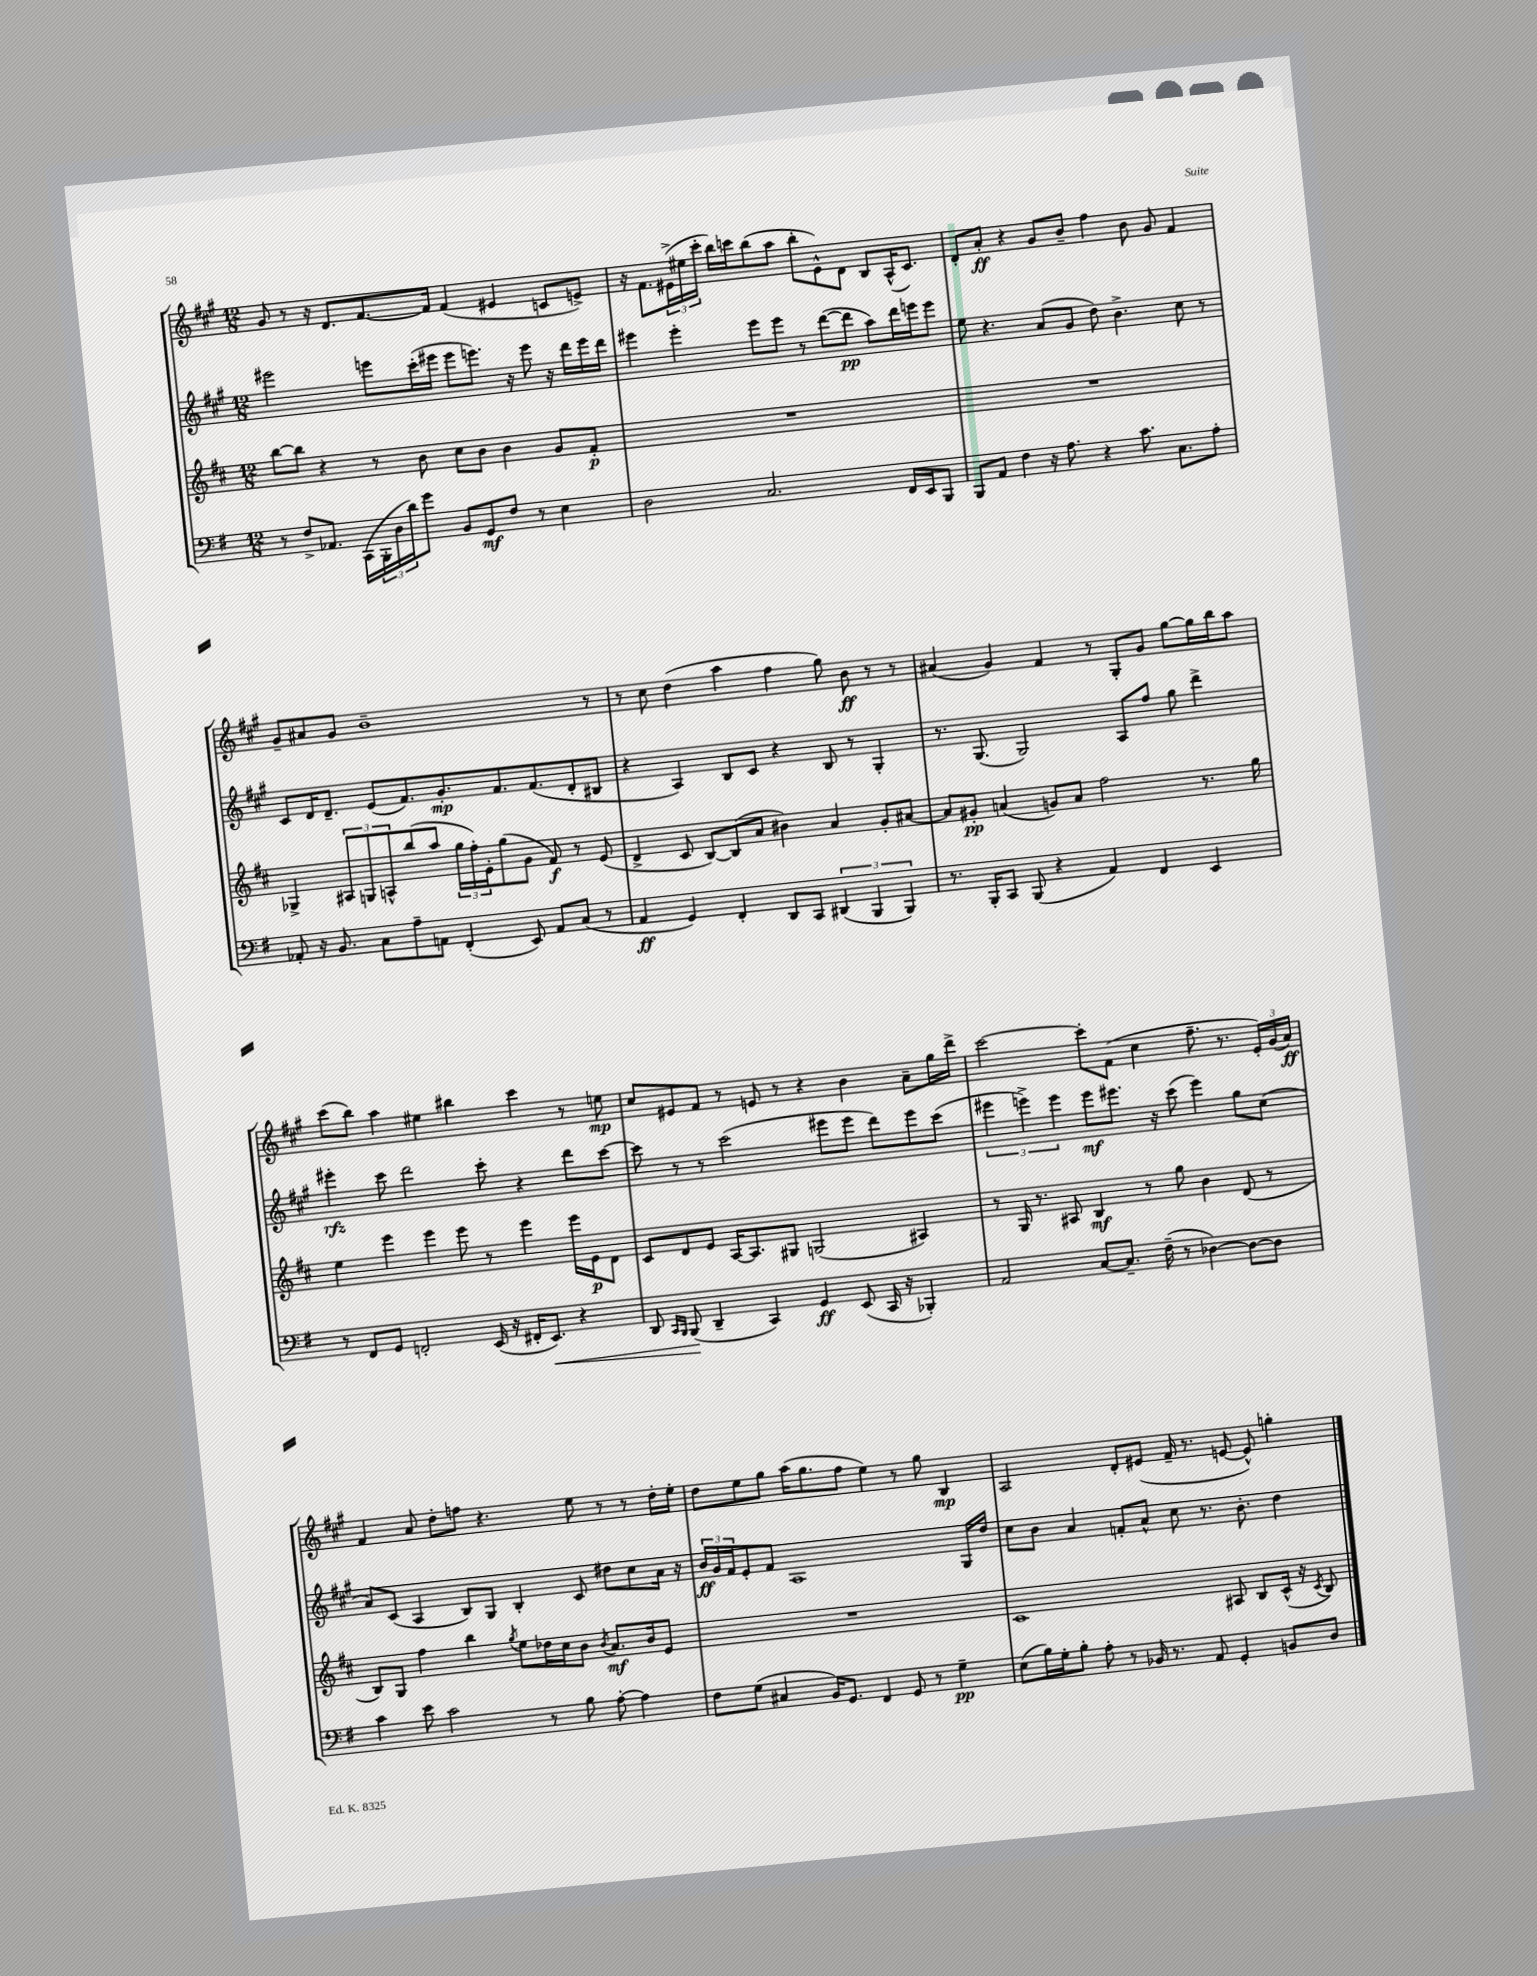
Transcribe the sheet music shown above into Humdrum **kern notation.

**kern	**dynam	**kern	**dynam	**kern	**dynam	**kern	**dynam
*part4	*part4	*part3	*part3	*part2	*part2	*part1	*part1
*staff4	*staff4	*staff3	*staff3	*staff2	*staff2	*staff1	*staff1
*clefF4	*	*clefG2	*	*clefG2	*	*clefG2	*
*k[f#]	*	*k[f#c#]	*	*k[f#c#g#]	*	*k[f#c#g#]	*
*M12/8	*	*M12/8	*	*M12/8	*	*M12/8	*
=128	=128	=128	=128	=128	=128	=128	=128
8r	.	[8bb\L	.	2eee#X\	.	8g#/	.
8F#^/L	.	8bb\J]	.	.	.	8r	.
8.AA-X/J	.	4r	.	.	.	16r	.
.	.	.	.	.	.	8.d/L	.
(16CC\LL	.	.	.	.	.	.	.
24BBB'\	.	8r	.	8eeen\L	.	[8.f#/	.
24D\	.	.	.	.	.	.	.
24d\J)	.	.	.	.	.	.	.
8g\J	.	8b\	.	(16ccc#'\L	.	.	.
.	.	.	.	16eee#X\JJ	.	16f#/Jk]	.
8BB/L	.	8cc#\L	.	8eee#\L	.	(4f#/	.
8GG/	mf	8b\J	.	8.eeen\J)	.	.	.
8F#/J	.	4b\	.	.	.	4e#X/	.
.	.	.	.	16r	.	.	.
8r	.	.	.	8eee\	.	.	.
4E\	.	8g/L	.	16r	.	8cn/L	.
.	.	.	.	16ddd\LL	.	.	.
.	.	8f#'/J	p	16eee\	.	8en^/J)	.
.	.	.	.	16ddd\JJ	.	.	.
=129	=129	=129	=129	=129	=129	=129	=129
2D\	.	1.r	.	4eee#X\	.	16r	.
.	.	.	.	.	.	8.f#\L	.
.	.	.	.	4eee#'\	.	(24e#X^\L	.
.	.	.	.	.	.	24ee#X\	.
.	.	.	.	.	.	24ccc#'\JJ	.
.	.	.	.	.	.	16bb\LL)	.
.	.	.	.	.	.	16cccn\J	.
2.C/	.	.	.	8eee#\L	.	(8bb\	.
.	.	.	.	8eee#\J	.	8aa\J	.
.	.	.	.	8r	.	8bb'\L	.
.	.	.	.	([8ddd\L	.	8e#^^\)	.
.	.	.	.	8ddd\J]	pp	8d\J	.
.	.	.	.	8aa\L)	.	8B/L	.
16FF#/LL	.	.	.	16ddd\L	.	(16A^^/K	.
16EE/J	.	.	.	16eeen\J	.	8.c#/J)	.
8BBB/J	.	.	.	8eee\J	.	.	.
=130	=130	=130	=130	=130	=130	=130	=130
8BBB/L	.	1.r	.	8ee\	.	8d'/L	.
8AA/J	.	.	.	4.r	.	8a'/J	ff
4F#\	.	.	.	.	.	4r	.
16r	.	.	.	(8a/L	.	8g#/L	.
8.A\	.	.	.	.	.	.	.
.	.	.	.	8g#/J	.	8b~/J	.
4r	.	.	.	8dd\)	.	4ff#\	.
.	.	.	.	4.b^\	.	.	.
8.c\	.	.	.	.	.	8b\	.
.	.	.	.	.	.	8g#/	.
8.C\L	.	.	.	.	.	.	.
.	.	.	.	8cc#\	.	4f#/	.
8A'\J	.	.	.	8r	.	.	.
!!LO:LB:g=z
=131	=131	=131	=131	=131	=131	=131	=131
8AA-X'/	.	4G-X^/	.	8c#/L	.	8g#~/L	.
16r	.	.	.	16d/K	.	8a#X/	.
8.BB/	.	.	.	8.d~/J	.	.	.
.	.	12A#X/L	.	.	.	8g#/J	.
.	.	12Gn/	.	.	.	.	.
8C\L	.	.	.	(8e/L	.	1b~	.
.	.	12An^^/	.	.	.	.	.
8A~\	.	(8bb/	.	8.f#/)	.	.	.
8AAn\J	.	8aa/J	.	.	.	.	.
.	.	.	.	8.g#'/	mp	.	.
(4FF#'/	.	24gg\LL	.	.	.	.	.
.	.	24ff#'\)	.	.	.	.	.
.	.	24e'\J	.	.	.	.	.
.	.	(8gg\	.	8.f#/	.	.	.
8EE/)	.	8g\J	.	.	.	.	.
.	.	.	.	(8.f#/	.	.	.
8AA/L	.	8f#/)	f	.	.	.	.
(8C/J	.	8r	.	8d'/	.	.	.
8r	.	(8e/	.	8B#X/J	.	8r	.
=132	=132	=132	=132	=132	=132	=132	=132
4AA/	ff	4d^/	.	4r	.	8r	.
.	.	.	.	.	.	8cc#\	.
4GG/)	.	8c#/	.	4A/)	.	(4dd\	.
.	.	[8B/L)	.	.	.	.	.
4FF#'/	.	(8B/]	.	8B/L	.	4aa\	.
.	.	8a/J	.	8c#/J	.	.	.
8DD/L	.	4b#X\)	.	4r	.	4ff#\	.
8CC/J	.	.	.	.	.	.	.
(6DD#X/	.	4a/	.	8B/	.	8gg#\)	.
.	.	.	.	8r	.	8b\	ff
6BBB/	.	.	.	.	.	.	.
.	.	8g'/L	.	4G#'/	.	8r	.
6BBB/)	.	.	.	.	.	.	.
.	.	[8a#X/J	.	.	.	8r	.
=133	=133	=133	=133	=133	=133	=133	=133
8.r	.	8a#/L]	.	8.r	.	(4a#X/	.
.	.	8g#X'/J	pp	.	.	.	.
16BBB'/KL	.	.	.	(8.G#/	.	.	.
8CC/J	.	(4an/	.	.	.	4g#/)	.
(8BBB/	.	.	.	2G#/)	.	.	.
4r	.	8gn/L)	.	.	.	4f#/	.
.	.	8a/J	.	.	.	.	.
4AA/)	.	2ff#\	.	.	.	8r	.
.	.	.	.	8A/L	.	8G#'/L	.
4FF#/	.	.	.	8ff#/J	.	8g#/J	.
.	.	.	.	8gg#\	.	[8gg#\L	.
4EE/	.	8.r	.	4ddd^\	.	16gg#\L]	.
.	.	.	.	.	.	16bb\J	.
.	.	.	.	.	.	8aa\J	.
.	.	16gg\	.	.	.	.	.
!!LO:LB:g=z
=134	=134	=134	=134	=134	=134	=134	=134
8r	.	4ee\	.	4eee#X'\	rfz	(8ccc#\L	.
8FF#/L	.	.	.	.	.	8bb\J)	.
8GG/J	.	4eee\	.	8ccc#\	.	4aa\	.
2FFn'/	.	.	.	2ddd\	.	.	.
.	.	4eee\	.	.	.	4ee#X\	.
.	.	8eee\	.	.	.	4bb#X\	.
(16EE/	.	8r	.	8ccc#'\	.	.	.
16r	.	.	.	.	.	.	.
16FF#X'/KL	.	4eee\	.	4r	.	4ccc#\	.
!	!LO:HP:b	!	!	!	!	!	!
8.EE/J)	<	.	.	.	.	.	.
4r	.	16eee\LL	.	8ddd\L	.	8r	.
.	.	16e\J	p	.	.	.	.
.	.	8d\J	.	[8ccc#\J	.	8een\	mp
=135	=135	=135	=135	=135	=135	=135	=135
8DD/	.	8c#/L	.	8ccc#\]	.	8cc#/L	.
16qqCC/LL	.	.	.	.	.	.	.
16qqBBB/JJ	.	.	.	.	.	.	.
(8BBB/	.	8d/	.	8r	.	8e#X/	.
4DD~/	[	8e/J	.	8r	.	8f#/J	.
.	.	[16A/KL	.	(2ccc#\	.	8r	.
.	.	8.A/]	.	.	.	.	.
4CC/)	.	.	.	.	.	8en/	.
.	.	8G#X/J	.	.	.	8r	.
4GG/	ff	(2Gn/	.	.	.	4r	.
.	.	.	.	8eee#X\L	.	.	.
(8EE/	.	.	.	8eee#\J	.	4b\	.
16CC/	.	.	.	8ddd\L)	.	.	.
16r	.	.	.	.	.	.	.
4BBB-X'/)	.	4A#X/)	.	8eee#\	.	8a~\L	.
.	.	.	.	(8ccc#\J	.	16gg#\L	.
.	.	.	.	.	.	16ddd^\JJ	.
=136	=136	=136	=136	=136	=136	=136	=136
2AA/	.	8r	.	6eee#X\	.	[2ccc#\	.
.	.	16G/	.	.	.	.	.
.	.	.	.	6eeen^\)	.	.	.
.	.	8.r	.	.	.	.	.
.	.	.	.	6eee\	.	.	.
.	.	8A#X/	.	.	.	.	.
[8C/L	.	4B/	mf	8eee\L	mf	8ccc#'\L]	.
8.C~/J]	.	.	.	8.eee#X\J	.	(8f#\J	.
.	.	8r	.	.	.	4cc#\	.
(16F#~\	.	.	.	16r	.	.	.
8r	.	8gg\	.	(8ccc#\	.	.	.
[4D-X\)	.	4b\	.	4eee#\)	.	8.ff#~\	.
.	.	.	.	.	.	8.r	.
8D-\L_	.	(8d/	.	8gg#\L	.	.	.
8D-\J]	.	8r	.	(8cc#\J	.	24e'/LL)	.
.	.	.	.	.	.	(24g#/	.
.	.	.	.	.	.	24a/JJ)	ff
!!LO:LB:g=z
=137	=137	=137	=137	=137	=137	=137	=137
4c\	.	8B/L)	.	8a/L)	.	4f#/	.
.	.	8G/J	.	(8c#/J	.	.	.
8e\	.	4ff#\	.	4A/	.	8a/	.
2c\	.	.	.	.	.	8dd'\L	.
.	.	4bb\	.	8B/L)	.	8ffn\J	.
.	.	.	.	8G#/J	.	4.r	.
.	.	8qgg/	.	.	.	.	.
.	.	8ee\L	.	4B'/	.	.	.
8r	.	16dd-X\L	.	.	.	.	.
.	.	16cc#\J	.	.	.	.	.
8B\	.	8b\J	.	8c#/	.	8ee\	.
.	.	8qb/	.	.	.	.	.
[8A'\	.	8.a/L	mf	8dd#X\L	.	8r	.
4A\]	.	.	.	8cc#\	.	8r	.
.	.	16b/k	.	.	.	.	.
.	.	8e/J	.	16a\Jk	.	16dd'\LL	.
.	.	.	.	16r	.	16ee'\JJ	.
=138	=138	=138	=138	=138	=138	=138	=138
8F#\L	.	1.r	.	24b/LL	ff	8dd\L	.
.	.	.	.	24g#/	.	.	.
.	.	.	.	24f#/J	.	.	.
(8G\J	.	.	.	8e'/	.	8ee\	.
4C#X/	.	.	.	8f#/J	.	8gg#\J	.
.	.	.	.	1A	.	(16aa\KL	.
.	.	.	.	.	.	8.gg#\	.
16BB/KL)	.	.	.	.	.	.	.
8.GG/J	.	.	.	.	.	.	.
.	.	.	.	.	.	8ff#\J	.
4FF#/	.	.	.	.	.	4ee\)	.
8GG/	.	.	.	.	.	8r	.
8r	.	.	.	.	.	8gg#\	.
4G~\	pp	.	.	.	.	4B/	mp
.	.	.	.	16G#/LL	.	.	.
.	.	.	.	16dd/JJ	.	.	.
=139	=139	=139	=139	=139	=139	=139	=139
(8E\L	.	1c#	.	8cc#\L	.	2A/	.
16B\L)	.	.	.	8b\J	.	.	.
16G'\J	.	.	.	.	.	.	.
8B'\J	.	.	.	4a/	.	.	.
8A'\	.	.	.	.	.	.	.
8r	.	.	.	8fn'/L	.	8d'/L	.
16BB-X/	.	.	.	8a^^/J	.	(8e#X/J	.
8.r	.	.	.	.	.	.	.
.	.	.	.	8cc#\	.	16f#~/	.
.	.	.	.	.	.	8.r	.
8AA/	.	.	.	8.r	.	.	.
4GG'/	.	8A#X/	.	.	.	[8en/	.
.	.	.	.	8.b'\	.	.	.
.	.	8B/L	.	.	.	8e^^/])	.
8BBn/L	.	(16c#^^/Jk	.	4dd\	.	4ggn'\	.
.	.	16r	.	.	.	.	.
.	.	8qc#/	.	.	.	.	.
8D/J	.	8B/)	.	.	.	.	.
==	==	==	==	==	==	==	==
*-	*-	*-	*-	*-	*-	*-	*-
